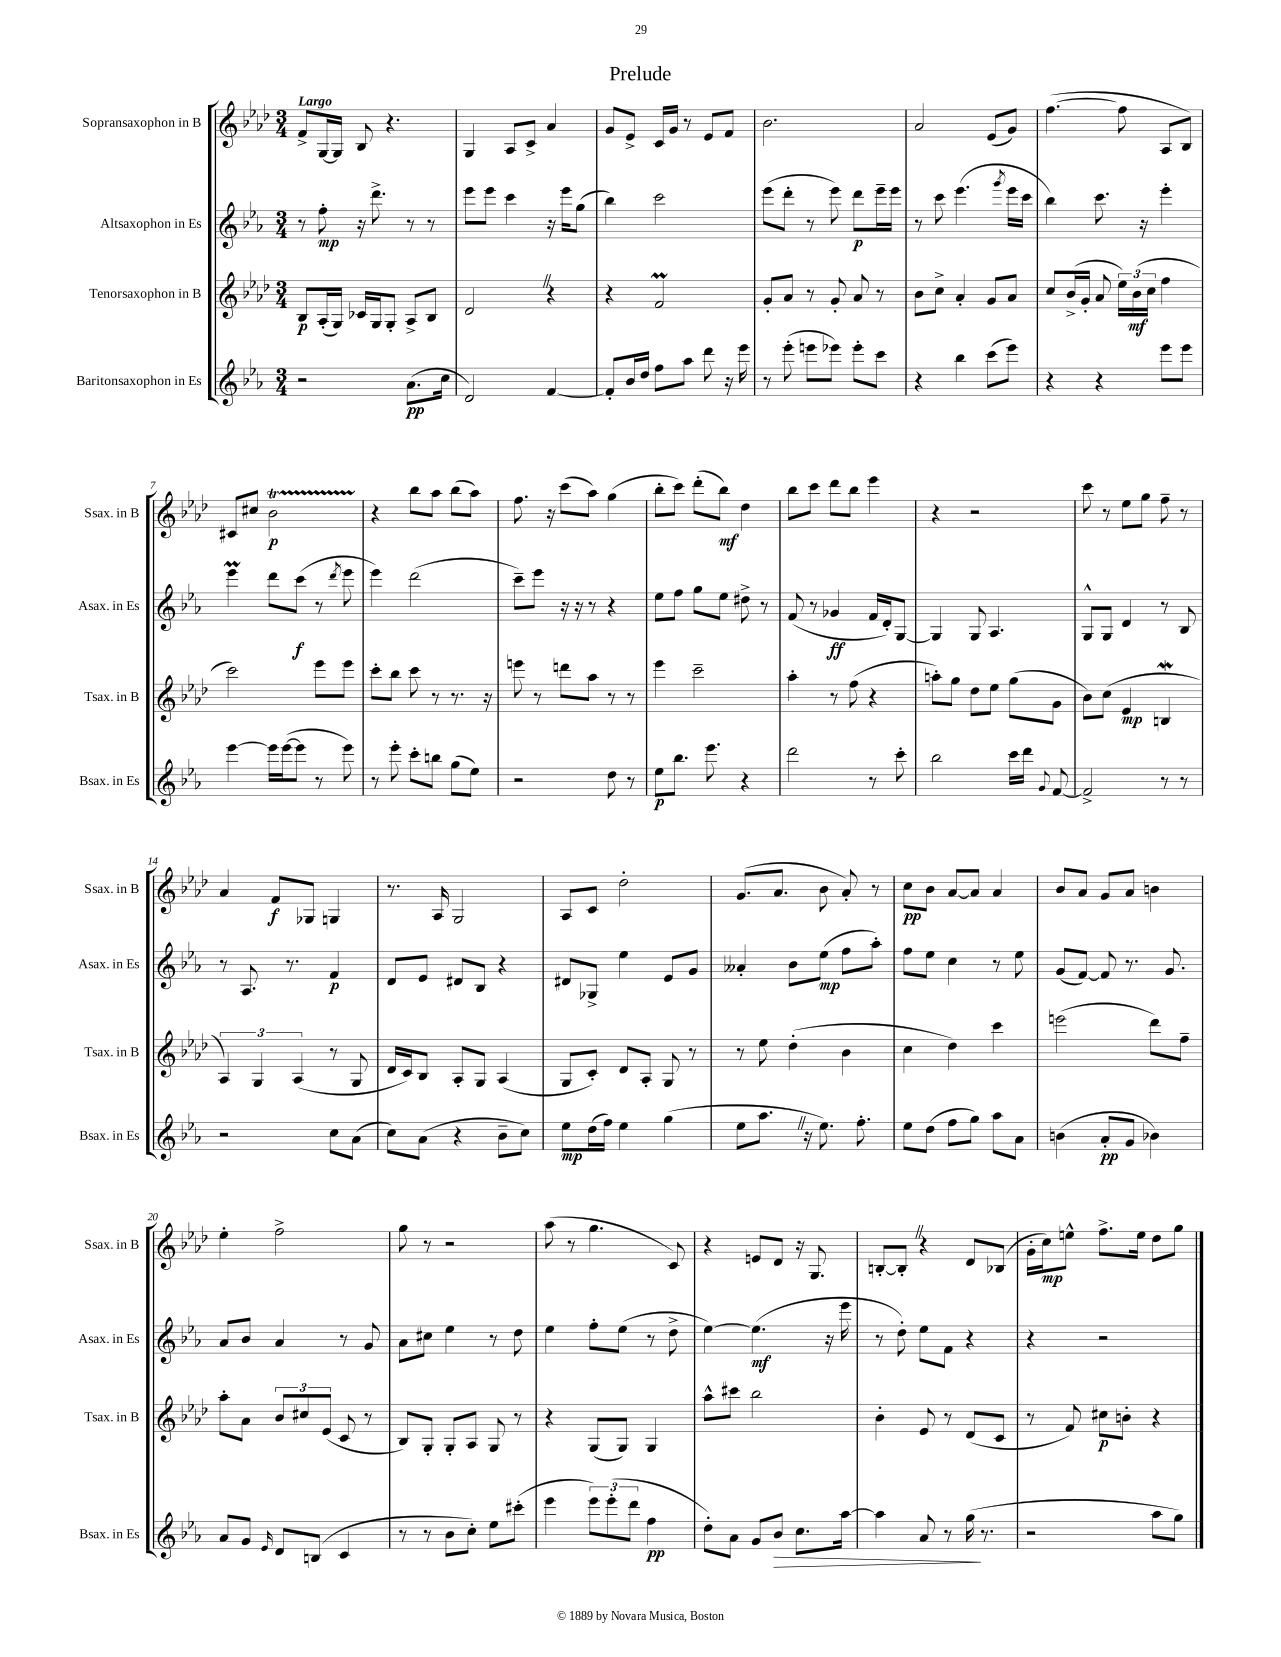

**kern	**kern	**kern	**kern
*staff4	*staff3	*staff2	*staff1
*clefG2	*clefG2	*clefG2	*clefG2
*k[b-e-a-]	*k[b-e-a-d-]	*k[b-e-a-]	*k[b-e-a-d-]
*M3/4	*M3/4	*M3/4	*M3/4
2r	8B-	8r	8f^
.	(16A-'	8ff'	[16G
.	16G)	.	16G]
.	16c-	16r	8B-
.	16G	8.ddd^	.
.	8G'	.	4.r
(8.a-	8A-^	8r	.
.	8B-	8r	.
16cc	.	.	.
=	=	=	=
2d)	2d-	8eee-	4G
.	.	8eee-	.
.	.	4ccc	8A-
.	.	.	8c^
[4f	4r	16r	4a-
.	.	16eee-	.
.	.	(8gg	.
=	=	=	=
8f']	4r	4bb-)	8g
16b-	.	.	8e-^
16dd	.	.	.
8ff	2f	2ccc	16c
.	.	.	16g
8aa-	.	.	8r
8ddd	.	.	8e-
16r	.	.	8f
16eee-	.	.	.
=	=	=	=
8r	8g'	(8eee-	2.b-
(8eee-'	8a-	8ddd'	.
8eee	8r	8r	.
8eee-)	8g'	8eee-)	.
8eee-'	8a-	8ddd	.
8ccc	8r	16eee-~	.
.	.	16eee-	.
=	=	=	=
4r	8b-	8r	2a-
.	8cc^	8ccc	.
4bb-	4a-'	(4.eee-	.
(8ccc	8g	.	(8e-
.	.	8qggg	.
8eee-)	8a-	16eee-	8g)
.	.	16ccc	.
=	=	=	=
4r	8cc	4bb-)	([4.ff
.	(16b-^	.	.
.	16g'	.	.
4r	8a-	8.ccc	.
.	24ee-)	.	8ff]
.	(24b-	.	.
.	.	16r	.
.	24cc	.	.
8eee-	4ff	4eee-'	8A-
8eee-	.	.	8B-)
=	=	=	=
[4eee-	2ccc)	4eee-	8c#
.	.	.	8cc#
16eee-]	.	8ddd	2b-
([16eee-	.	.	.
8eee-]	.	(8ccc	.
8r	8eee-	8r	.
.	.	8qddd	.
8eee-)	8eee-	8eee-	.
=	=	=	=
8r	8ccc'	4eee-)	4r
8eee-'	8bb-	.	.
8ccc'	8ccc	(2ddd	8bb-
8bb	8r	.	8aa-
(8gg	8.r	.	(8bb-
8ee-)	.	.	8aa-)
.	16r	.	.
=	=	=	=
2r	8eee	8ccc~)	8.ff
.	8r	8eee-	.
.	.	.	16r
.	8ddd	16r	(8ccc
.	.	16r	.
.	8aa-	8r	8aa-)
8dd	8r	4r	(4gg
8r	8r	.	.
=	=	=	=
8ee-	4eee-	8ee-	8bb-'
8.bb-	.	8ff	8ccc)
.	2ccc~	8gg	(8ddd-'
8.eee-	.	.	.
.	.	8ee-	8bb-)
4r	.	8dd#^	4dd-
.	.	8r	.
=	=	=	=
2ddd	4aa-'	(8f	8bb-
.	.	8r	8ccc
.	8r	4g-	8ddd-
.	(8ff	.	8bb-
8r	4r	16f	4eee-
.	.	16d')	.
8ccc'	.	[8G	.
=	=	=	=
2bb-	8aa')	4G]	4r
.	8gg	.	.
.	8dd-	8G	2r
.	8ee-	4.A-	.
16ccc	(8gg	.	.
16ddd	.	.	.
8qqg	.	.	.
[8f	8g	.	.
=	=	=	=
2f^]	8b-)	8G^^	8ccc
.	(8cc	8G	8r
.	4e-	4d	8ee-
.	.	.	8gg
8r	4B	8r	8ff~
8r	.	8B-	8r
=	=	=	=
2r	6A-)	8r	4a-
.	.	8.A-	.
.	6G	.	.
.	.	.	8f
.	.	8.r	.
.	(6A-	.	.
.	.	.	8G-
8cc	8r	4f	4G
(8a-	8G	.	.
=	=	=	=
8cc)	16d-	8d	8.r
.	16c)	.	.
(8a-	8B-	8e-	.
.	.	.	16A-
4r	8A-'	8d#	2G
.	8G	8B-	.
8b-~	(4A-	4r	.
8cc)	.	.	.
=	=	=	=
8ee-	8G	8d#	8A-
(16dd	8c')	8G-^	8c
16ff)	.	.	.
4ee-	8d-	4ee-	2dd-'
.	8A-'	.	.
(4gg	8G	8e-	.
.	8r	8g	.
=	=	=	=
8ee-	8r	4a--'	(8.g
8.aa-	8ee-	.	.
.	.	.	8.a-
.	(4dd-'	8b-	.
16r	.	.	.
8.ee-)	.	(8ee-	8b-
.	4b-	8ff	8a-')
8.ff'	.	.	.
.	.	8aa-')	8r
=	=	=	=
8ee-	4cc	8ff	8cc
(8dd	.	8ee-	8b-
8ff	4dd-)	4cc	[8a-
8gg)	.	.	8a-]
8aa-	4ccc	8r	4a-
8a-	.	8ee-	.
=	=	=	=
(4b	(2eee	(8g	8b-
.	.	[8f)	8a-
8a-'	.	8f]	8g
8g	.	8.r	8a-
4b-)	8ddd-)	.	4b
.	.	8.g	.
.	8ff~	.	.
=	=	=	=
8a-	8aa-'	8a-	4ee-'
8g	8a-	8b-	.
16qqe-	.	.	.
8d	12b-	4a-	2ff^
.	12cc#	.	.
(8B	.	.	.
.	(12e-	.	.
4c	8c	8r	.
.	8r	8g	.
=	=	=	=
8r	8B-)	8a-	8gg
8r	8G'	8cc#	8r
8b-	8G'	4ee-	2r
8cc')	8A-	.	.
8ee-	8G	8r	.
(8ccc#'	8r	8dd	.
=	=	=	=
4eee-	4r	4ee-	(8aa-
.	.	.	8r
12eee-)	(8G	8ff'	4.gg
(12eee-'	.	.	.
.	8G)	(8ee-	.
12ddd	.	.	.
4ff	4G	8r	.
.	.	8dd^	8c)
=	=	=	=
8dd')	8aa-^^	[4ee-)	4r
8a-	8ccc#	.	.
8g	2bb-	(4.ee-]	8e
8b-	.	.	8d-
8.cc	.	.	16r
.	.	.	8.G
.	.	16r	.
[16aa-	.	16eee-	.
=	=	=	=
4aa-]	4b-'	8r	[8B'
.	.	8dd')	8B']
8a-	8e-	8ee-	4r
8r	8r	8f	.
(16gg	(8d-	4r	8d-
8.r	.	.	.
.	8c	.	(8B-
=	=	=	=
2r	8r	4r	16g'
.	.	.	16cc)
.	8f)	.	8ee^^
.	8cc#	2r	8.ff^
.	8b'	.	.
.	.	.	16ee
8aa-	4r	.	8dd-
8gg)	.	.	8gg
==	==	==	==
*-	*-	*-	*-
